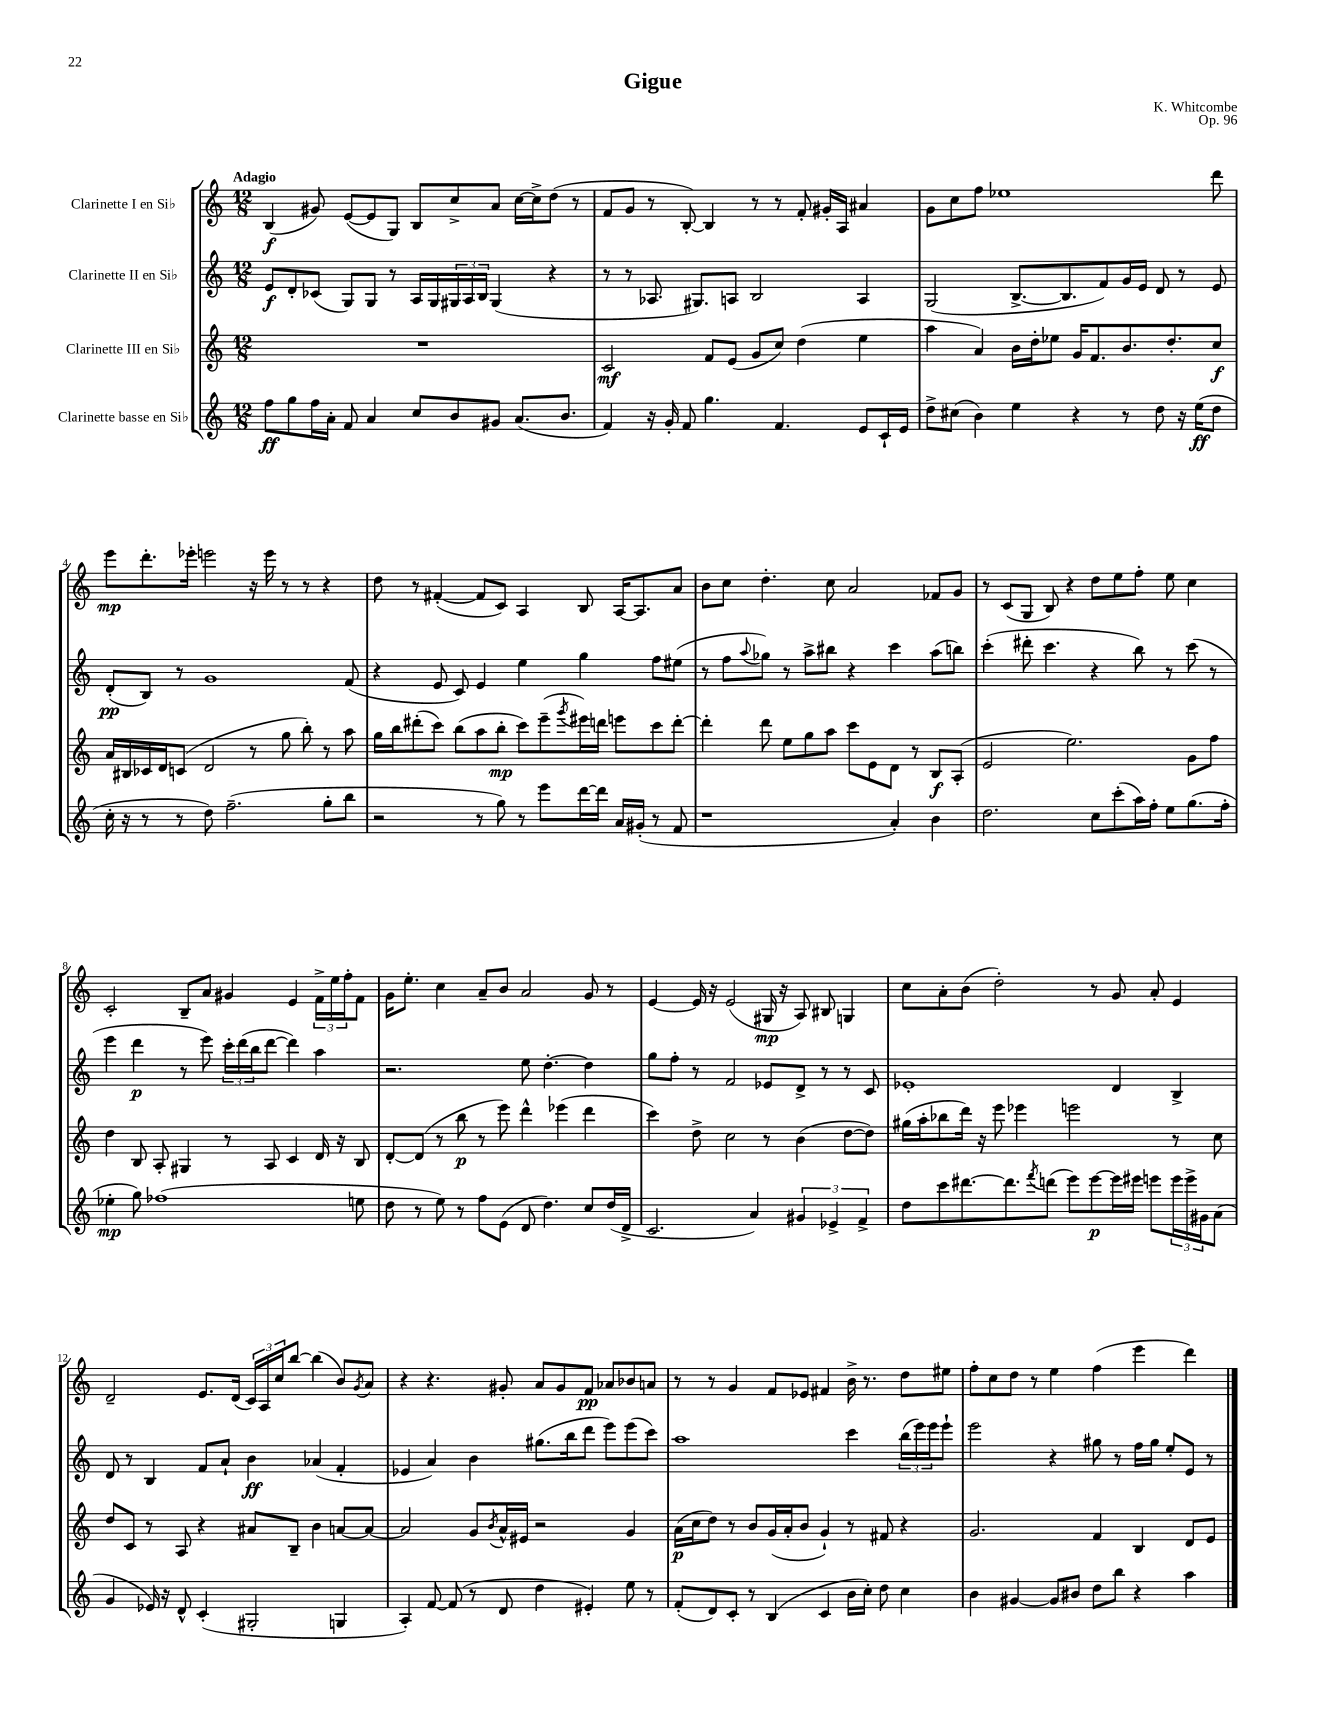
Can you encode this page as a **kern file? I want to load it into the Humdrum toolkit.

**kern	**kern	**kern	**kern
*staff4	*staff3	*staff2	*staff1
*clefG2	*clefG2	*clefG2	*clefG2
*k[]	*k[]	*k[]	*k[]
*M12/8	*M12/8	*M12/8	*M12/8
8ff\L	1.r	8e/L	(4B/
8gg\	.	8d'/	.
16ff\L	.	(8c-/J	8g#/)
16a'\JJ	.	.	.
8f/	.	8G/L)	([8e/L
4a/	.	8G/J	8e/]
.	.	8r	8G/J)
8cc/L	.	16A/LL	8B/L
.	.	16G/	.
8b/	.	24G#/	8cc^/
.	.	24A/	.
.	.	24B/JJ	.
8g#/J	.	(4G#/	8a/J
(8.a/L	.	.	[16cc\LL
.	.	.	16cc^\]J
.	.	4r	(8dd\J
8.b/J	.	.	.
.	.	.	8r
=	=	=	=
4f/)	2c/	8r	8f/L
.	.	8r	8g/J
16r	.	8.A-/	8r
16g'/	.	.	.
8f/	.	.	[8B'/)
.	.	8.G#/L)	.
4.gg\	8f/L	.	4B/]
.	(8e/J	8A/J	.
.	8g/L	2B/	8r
4.f/	8cc/J)	.	8r
.	(4dd\	.	8f'/
.	.	.	16g#'/LL
.	.	.	16A/JJ
8e/L	4ee\	4A/	4a#/
16c`/L	.	.	.
16e/JJ	.	.	.
=	=	=	=
8dd^\L	4aa\	(2G/	8g\L
(8cc#\J	.	.	8cc\
4b\)	4a/)	.	8ff\J
.	.	.	1ee-
4ee\	16b\LL	[8.B^/L	.
.	16dd'\J	.	.
.	8ee-\J	.	.
.	.	8.B/]	.
4r	16g/LK	.	.
.	8.f/	.	.
.	.	8f/)	.
8r	8.b/	16g/L	.
.	.	16e/JJ	.
8dd\	.	8d/	.
.	8.dd'/	.	.
16r	.	8r	.
(16ee\LK	.	.	.
8dd\J	8cc/J	8e/	8ddd\
=	=	=	=
16cc'\	16a/LL	(8d'/L	8eee\L
16r	16B#/	.	.
8r	16c-/	8B/J)	8.ddd'\
.	16d/J	.	.
8r	(8c/J	8r	.
.	.	.	16eee-'\Jk
8dd\)	2d/	1g	2eee\
(2.ff~\	.	.	.
.	8r	.	16r
.	.	.	16eee\
.	8gg\	.	8r
.	8bb'\)	.	8r
8gg'\L	8r	.	4r
8bb\J	8aa\	(8f/	.
=	=	=	=
2r	16gg\LL	4r	8dd\
.	16bb\J	.	.
.	(8ddd#'\	.	8r
.	8ccc\J)	8e/	([4f#'/
.	(8bb\L	8c/)	.
8r	8aa\	4e/	8f#/]L
8gg\)	8bb'\J	.	8c/J)
8r	8ccc\L)	4ee\	4A/
8eee\L	(8eee~\	.	.
.	8qggg/	.	.
[16ddd\L	16eee#\L)	4gg\	8B/
16ddd\]JJ	16ddd\JJ	.	.
16a/LL	8eee\L	.	[16A/LK
(16g#'/JJ	.	.	8.A/]
8r	8ccc\	8ff\L	.
8f/	[8ddd'\J	(8ee#\J	8a/J
=	=	=	=
1r	4ddd'\]	8r	8b\L
.	.	8ff\L	8cc\J
.	.	8qqaa/	.
.	8ddd\	8gg-\J)	4.dd'\
.	8ee\L	8r	.
.	8gg\	8aa^\L	.
.	8aa\J	8bb#\J	8cc\
.	8ccc\L	4r	2a/
.	8e\	.	.
4a'/)	8d\J	4ccc\	.
.	8r	.	.
4b\	8B/L	(8aa\L	8f-/L
.	(8A'/J	8bb\J)	8g/J
=	=	=	=
2.dd\	2e/	(4ccc'\	8r
.	.	.	(8c/L
.	.	8ddd#'\	8G/J
.	.	4.ccc\	8B/)
.	2.ee\)	.	4r
8cc\L	.	4r	8dd\L
(8ccc'\	.	.	8ee\
16aa\L)	.	8bb\)	8ff'\J
16ff'\JJ	.	.	.
8ee\L	.	8r	8ee\
(8.gg\	8g\L	(8ccc\	4cc\
.	8ff\J	8r	.
16ff'\Jk	.	.	.
=	=	=	=
4ee-'\	4dd\	4eee\	2c'/
8gg\)	8B/	4ddd\	.
(1ff-	8A'/	.	.
.	4G#/	8r	8B~/L
.	.	8eee\)	8a/J
.	8r	24ccc'\LL	4g#/
.	.	(24ddd\	.
.	.	24bb\J	.
.	8A/	[8ddd\J	.
.	4c/	4ddd\])	4e/
.	16d/	4aa\	24f^\LL
.	.	.	24ee\
.	16r	.	.
.	.	.	24ff'\J
8ee\	8B/	.	8f\J
=	=	=	=
8dd\	[8d'/L	2.r	16g\LK
.	.	.	8.ee'\J
8r	(8d/]J	.	.
8ee\)	8r	.	4cc\
8r	8bb\	.	.
8ff\L	8r	.	8a~/L
(8e\J	8eee\)	.	8b/J
8d/	4ddd^^\	8ee\	2a/
4.dd\)	.	[4.dd'\	.
.	(4eee-\	.	.
8cc/L	4ddd\	4dd\]	8g/
(16dd/L	.	.	8r
16d^/JJ	.	.	.
=	=	=	=
2.c/	4ccc\)	8gg\L	[4e/
.	.	8ff'\J	.
.	8dd^\	8r	16e/]
.	.	.	16r
.	2cc\	2f/	(2e/
4a/)	.	.	.
.	8r	8e-/L	16G#/
.	.	.	16r
6g#/	(4b\	8d^/J	8A/)
.	.	8r	8B#/
6e-^/	.	.	.
.	[8dd\L	8r	4G/
6f^/	.	.	.
.	8dd\]J)	8c/	.
=	=	=	=
8dd\L	(16gg#\LL	1e-'	8cc\L
.	16aa'\J	.	.
8ccc\	8bb-\	.	8a'\
[8.ddd#\	16ddd\Jk)	.	(8b\J
.	16r	.	.
.	8eee\	.	2dd'\)
8.ddd#\]	.	.	.
.	4eee-\	.	.
8qfff/	.	.	.
(8ddd\J	.	.	.
8eee\L)	2eee\	.	.
[8eee\	.	.	8r
16eee\]L	.	4d/	8g/
16eee#\JJ	.	.	.
8eee\L	.	.	8a'/
24eee\L	8r	4B^/	4e/
24eee^\	.	.	.
24g#\J	.	.	.
(8a\J	8cc\	.	.
=	=	=	=
4g/	8dd/L	8d/	2d~/
.	8c/J	8r	.
16e-/)	8r	4B/	.
16r	.	.	.
8d^^/	8A/	.	.
(4c'/	4r	8f/L	8.e/L
.	.	8a`/J	.
.	.	.	(16d/Jk
2G#'/	8a#/L	4b\	24c/LL)
.	.	.	24A/
.	.	.	24cc/J
.	8B~/J	.	[8bb/J
.	4b\	(4a-/	(4bb\]
4G/	[8a/L	4f'/	8b/L)
.	.	.	8qg/
.	8a/_J	.	8a/J
=	=	=	=
4A'/)	2a/]	4e-/	4r
[8f/	.	4a/)	4.r
(8f/]	.	.	.
8r	8g/L	4b\	.
.	8qb/	.	.
8d/	16a^^/L	.	8g#'/
.	16e#/JJ	.	.
4dd\	2r	(8.gg#\L	8a/L
.	.	.	8g#/
.	.	16bb\k	.
4e#'/)	.	8ddd\J	8f/J
.	.	8eee\L)	8a-/L
8ee\	4g/	(8eee\	8b-/
8r	.	8ccc\J)	8a/J
=	=	=	=
(8f'/L	(16a\LL	1aa	8r
.	16cc\J	.	.
8d/)	8dd\J)	.	8r
8c'/J	8r	.	4g/
8r	8b/L	.	.
(4B/	(16g/L	.	8f/L
.	16a'/J	.	.
.	8b/J	.	8e-/J
4c/	4g`/)	.	4f#/
16b\LL	8r	4ccc\	16b^\
16cc'\JJ)	.	.	8.r
8dd\	8f#/	.	.
4cc\	4r	(24bb\LL	8dd\L
.	.	24eee\)	.
.	.	24eee\J	.
.	.	8eee`\J	8ee#\J
=	=	=	=
4b\	2.g/	2eee\	8ff'\L
.	.	.	8cc\
[4g#/	.	.	8dd\J
.	.	.	8r
8g#/]L	.	4r	4ee\
8b#/J	.	.	.
8dd\L	4f/	8gg#\	(4ff\
8bb\J	.	8r	.
4r	4B/	16ff\LL	4eee\
.	.	16gg#\JJ	.
.	.	8ee'/L	.
4aa\	8d/L	8e/J	4ddd\)
.	8e/J	8r	.
==	==	==	==
*-	*-	*-	*-
